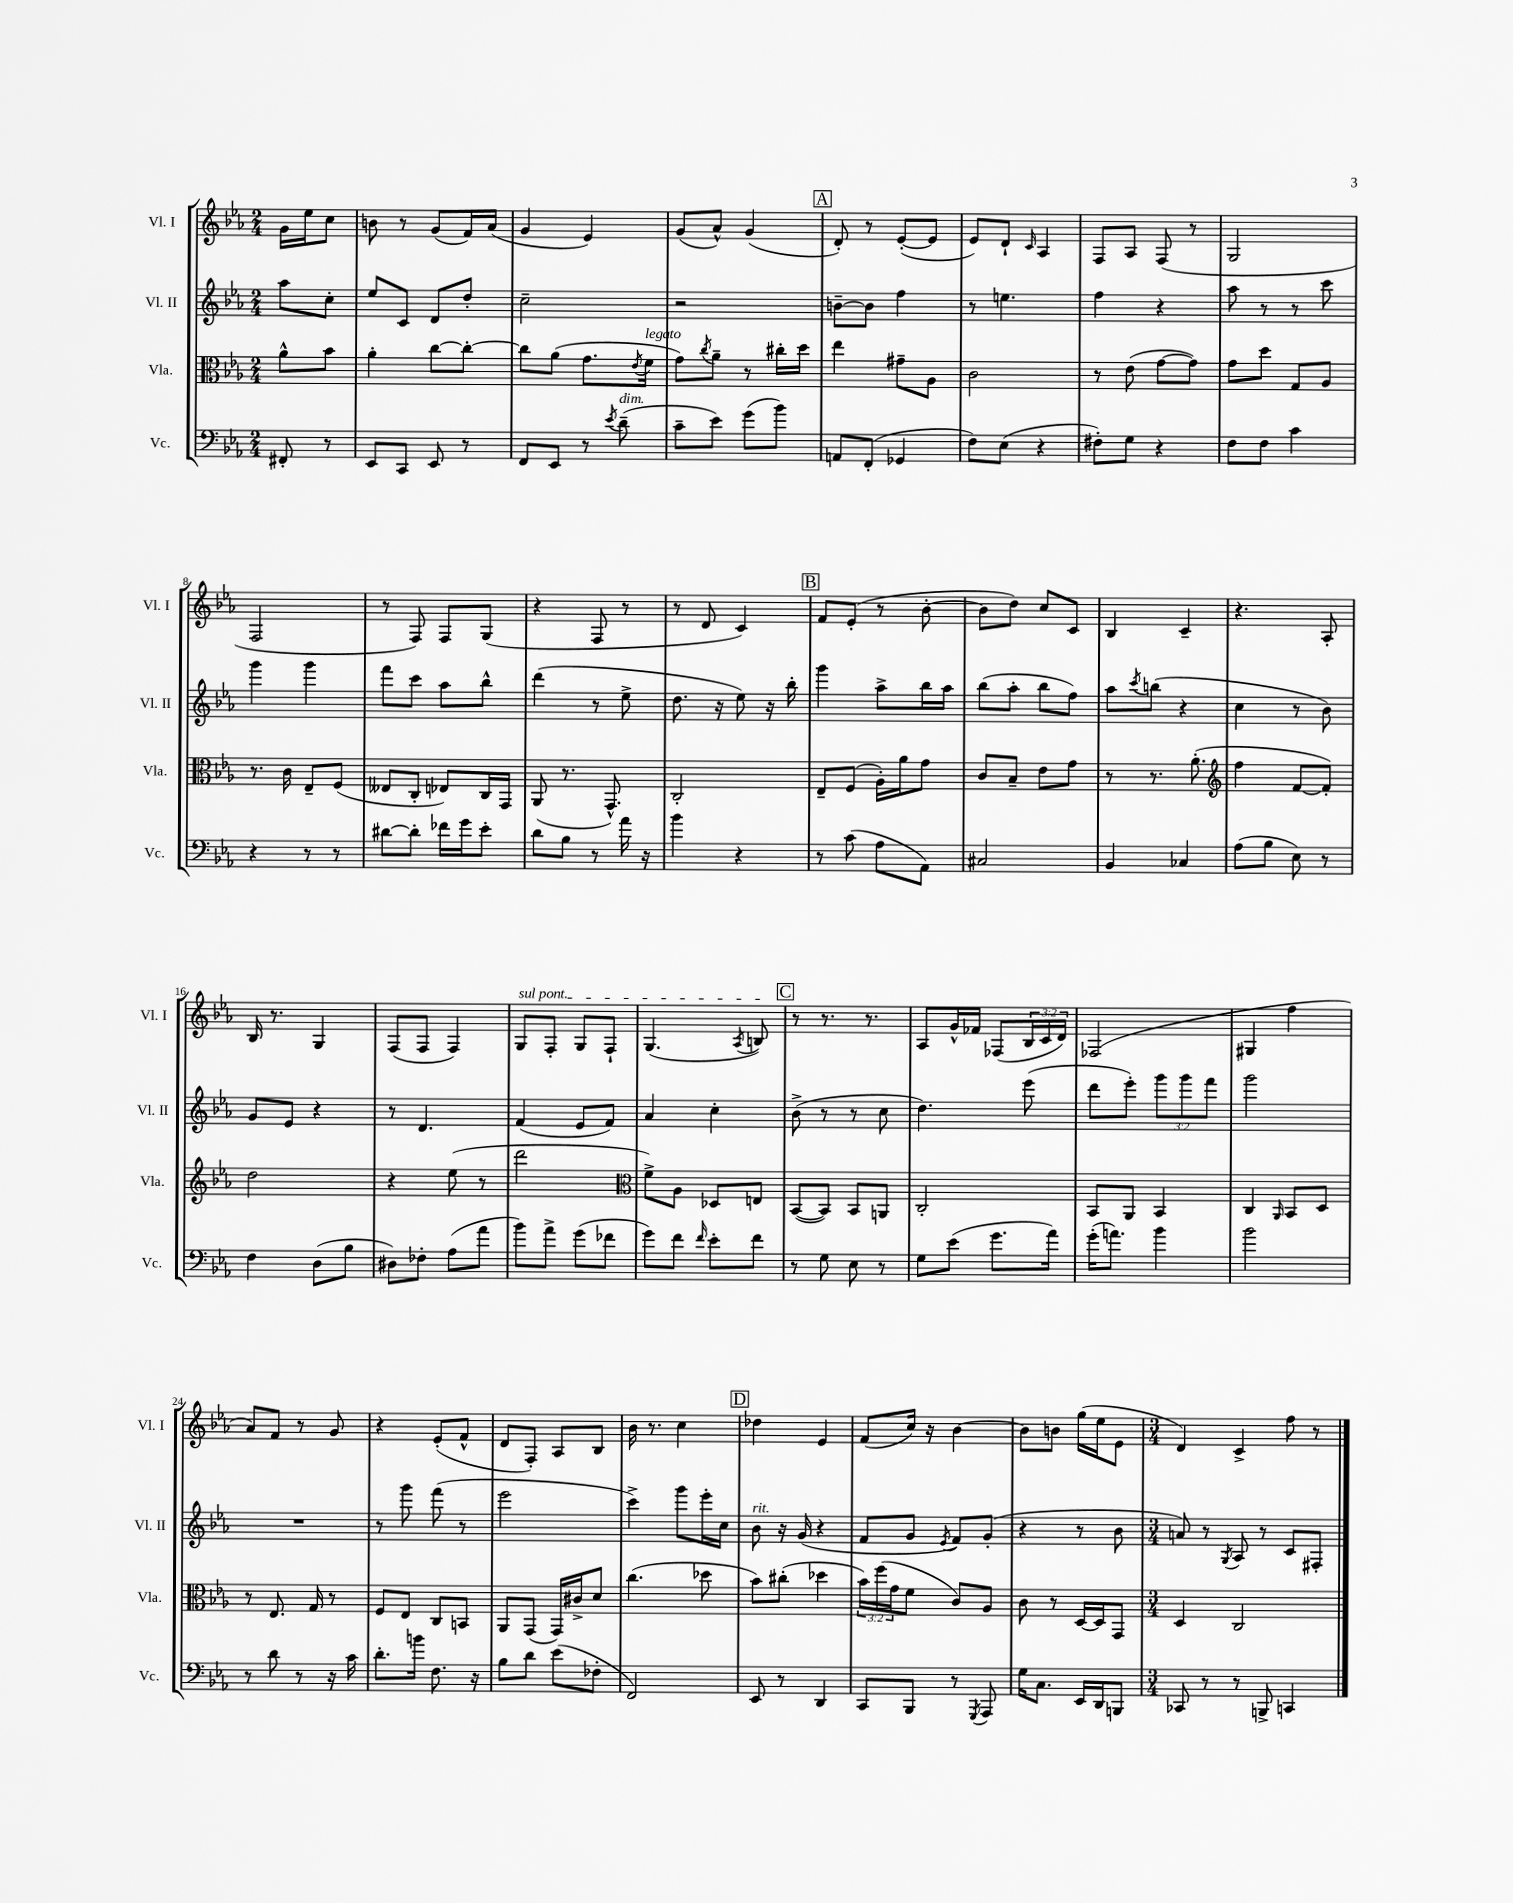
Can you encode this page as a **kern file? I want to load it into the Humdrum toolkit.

**kern	**kern	**kern	**kern
*staff4	*staff3	*staff2	*staff1
*clefF4	*clefC3	*clefG2	*clefG2
*k[b-e-a-]	*k[b-e-a-]	*k[b-e-a-]	*k[b-e-a-]
*M2/4	*M2/4	*M2/4	*M2/4
8FF#'/	8a-^^\L	8aa-\L	16g\LL
.	.	.	16ee-\J
8r	8b-\J	8cc'\J	8cc\J
=	=	=	=
8EE-/L	4a-'\	8ee-/L	8b\
8CC/J	.	8c/J	8r
8EE-/	[8cc\L	8d/L	(8g/L
8r	8cc'\_J	8dd'/J	16f/L)
.	.	.	(16a-/JJ
=	=	=	=
8FF/L	8cc\]L	2cc~\	4g/
8EE-/J	(8a-\J	.	.
8r	8.g\L	.	4e-/)
8qe-/	.	.	.
(8d~\	.	.	.
.	8qe-/	.	.
.	16f\Jk	.	.
=	=	=	=
8c~\L	8g\L)	2r	(8g/L
.	8qcc/	.	.
8e-\J)	8a-~\J	.	8a-^^/J)
(8g\L	8r	.	(4g/
8b-\J)	16cc#'\LL	.	.
.	16dd\JJ	.	.
=	=	=	=
8AA/L	4ee-\	[8b~\L	8d'/)
(8FF'/J	.	8b\]J	8r
4GG-/	8g#~\L	4ff\	([8e-'/L
.	8A-\J	.	8e-/]J
=	=	=	=
8F\L)	2c\	8r	8e-/L)
(8E-\J	.	4.ee\	8d`/J
.	.	.	16qqc/
4r	.	.	4A-/
=	=	=	=
8F#'\L)	8r	4ff\	8F/L
8G\J	(8e-\	.	8A-/J
4r	[8g\L	4r	(8F/
.	8g\]J)	.	8r
=	=	=	=
8F\L	8g\L	8aa-\	2G/
8F\J	8dd\J	8r	.
4c\	8G/L	8r	.
.	8A-/J	8ccc\	.
=	=	=	=
4r	8.r	4ggg\	2F/
.	16c\	.	.
8r	8E-~/L	4ggg\	.
8r	(8F/J	.	.
=	=	=	=
[8d#\L	8E--/L	8fff\L	8r
8d#'\]J	8C'/J	8ccc\J	8F/)
16f-\LL	8E-/L)	8aa-\L	8F/L
16g\J	.	.	.
8e-'\J	16C/L	8bb-^^\J	(8G/J
.	16GG/JJ	.	.
=	=	=	=
8d\L	(8AA-/	(4ddd\	4r
8B-\J	8.r	.	.
8r	.	8r	8F/
.	8.GG^^/)	.	.
16a-\	.	8ee-^\	8r
16r	.	.	.
=	=	=	=
4b-\	2C'/	8.dd\	8r
.	.	.	8d/
.	.	16r	.
4r	.	8ee-\)	4c/)
.	.	16r	.
.	.	16bb-'\	.
=	=	=	=
8r	8E-~/L	4ggg\	8f/L
(8c\	(8F/J	.	(8e-'/J
8A-\L	16A-'\LL)	8aa-^\L	8r
.	16a-\J	.	.
8AA-\J)	8g\J	16bb-\L	[8b-'\
.	.	16aa-\JJ	.
=	=	=	=
2C#/	8c/L	(8bb-\L	8b-\]L
.	8B-~/J	8aa-'\J	8dd\J)
.	8e-\L	8bb-\L	8cc/L
.	8g\J	8ff\J)	8c/J
=	=	=	=
4BB-/	8r	8aa-\L	4B-/
.	.	8qccc/	.
.	8.r	(8bb\J	.
4C-/	.	4r	4c~/
.	(8.a-'\	.	.
=	=	=	=
*	*clefG2	*	*
(8A-\L	4ff\	4cc\	4.r
8B-\J	.	.	.
8E-\)	[8f/L	8r	.
8r	8f'/]J)	8b-\)	8A-'/
=	=	=	=
4F\	2dd\	8g/L	16B-/
.	.	.	8.r
.	.	8e-/J	.
(8D\L	.	4r	4G/
8B-\J	.	.	.
=	=	=	=
8D#\L)	4r	8r	(8F/L
8F-'\J	.	4.d/	8F/J
(8A-\L	(8ee-\	.	4F/)
8a-\J	8r	.	.
=	=	=	=
8b-\L)	2ddd\	(4f/	8G/L
8a-^\J	.	.	8F'/J
(8g\L	.	8e-/L	8G/L
8f-\J	.	8f/J)	8F`/J
=	=	=	=
*	*clefC3	*	*
8g\L)	8f^\L)	4a-/	(4.G/
8f\J	8A-\J	.	.
16qqf/	.	.	.
8e-'\L	8D-/L	4cc'\	.
.	.	.	8qA-/
8f\J	8E/J	.	8B/)
=	=	=	=
8r	([8BB-/L	(8b-^\	8r
8G\	8BB-/]J)	8r	8.r
8E-\	8BB-/L	8r	.
.	.	.	8.r
8r	8AA/J	8cc\	.
=	=	=	=
8G\L	2C'/	4.dd\)	8A-/L
(8e-\J	.	.	16g^^/L
.	.	.	16f-/JJ
8.g\L	.	.	(8F-/L
.	.	(8eee-\	24B-/L
.	.	.	24c/
16a-\Jk)	.	.	.
.	.	.	24d/JJ)
=	=	=	=
(16g'\LK	8BB-/L	8ddd\L	(2F-/
8.a\J)	.	.	.
.	8AA-/J	8eee-'\J)	.
4b-\	4BB-/	12ggg\L	.
.	.	12ggg\	.
.	.	12fff\J	.
=	=	=	=
2b-\	4C/	2ggg\	4G#/
.	16qqAA-/	.	.
.	8BB-/L	.	4ff\
.	8D/J	.	.
=	=	=	=
8r	8r	2r	8a-/L)
8d\	8.E-/	.	8f/J
8r	.	.	8r
.	16G/	.	.
16r	8r	.	8g/
16c\	.	.	.
=	=	=	=
8.d'\L	8F/L	8r	4r
.	8E-/J	8ggg\	.
16b\Jk	.	.	.
8.F\	8C/L	(8fff\	(8e-'/L
.	8BB/J	8r	8f^^/J
16r	.	.	.
=	=	=	=
8B-\L	8AA-/L	2eee-\	8d/L
8d\J	(8GG/J	.	8F'/J)
(8e-\L	16GG/LL)	.	8A-/L
.	16c#^/J	.	.
8F-'\J	8d/J	.	8B-/J
=	=	=	=
2FF/)	(4.cc\	4ccc^\)	16b-\
.	.	.	8.r
.	.	8ggg\L	4cc\
.	8dd-\	16eee-'\L	.
.	.	16cc\JJ	.
=	=	=	=
8EE-/	8b-\L)	8b-\	4dd-\
8r	(8cc#'\J	16r	.
.	.	(16g/	.
4DD/	4dd-\	4r	4e-/
=	=	=	=
8CC/L	24b-\LL)	8f/L	(8f/L
.	(24ff\	.	.
.	24g\J	.	.
8BBB-/J	8f\J	8g/J	16cc/Jk)
.	.	.	16r
.	.	8qe-/	.
8r	8c/L)	8f/L)	[4b-\
8qGGG/	.	.	.
8AAA-/	8A-/J	(8g'/J	.
=	=	=	=
16G\LK	8c\	4r	8b-\]L
8.C\J	.	.	.
.	8r	.	8b\J
16EE-/LL	[16D/LL	8r	(16gg\LL
16DD/J	16D/]J	.	16ee-\J
8BBB/J	8GG/J	8b-\	8e-\J
=	=	=	=
*M3/4	*M3/4	*M3/4	*M3/4
8CC-/	4D/	8a/)	4d/)
8r	.	8r	.
.	.	8qG/	.
8r	2C/	8A-/	4c^/
8BBB^/	.	8r	.
4CC/	.	8c/L	8ff\
.	.	8F#'/J	8r
==	==	==	==
*-	*-	*-	*-
